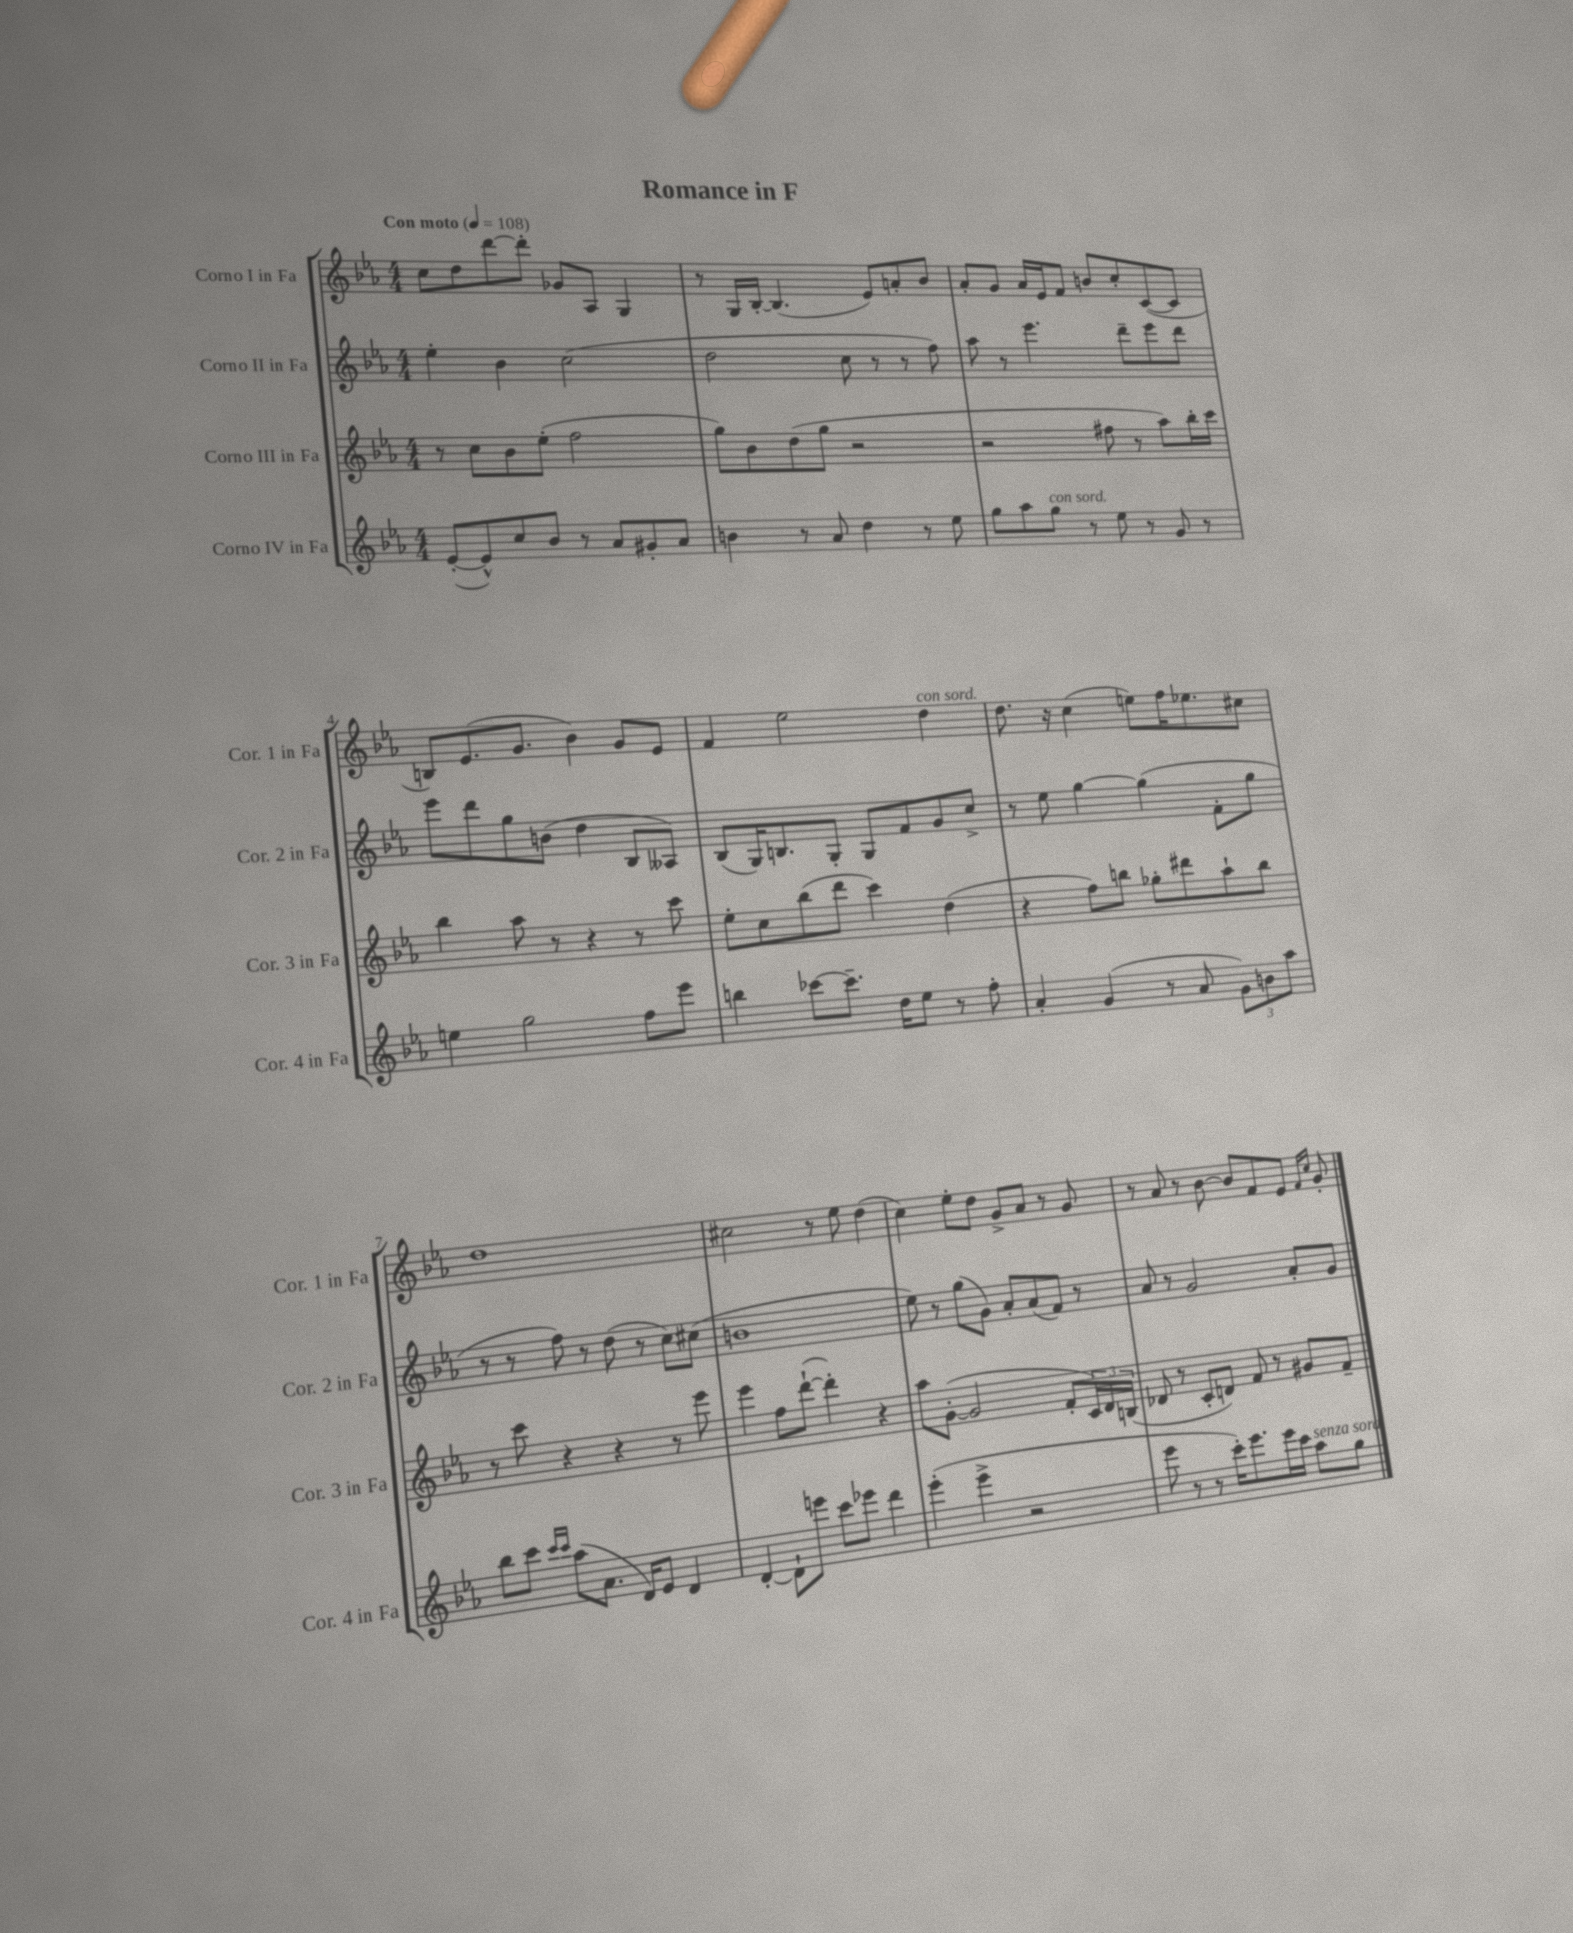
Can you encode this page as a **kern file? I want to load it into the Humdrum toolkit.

**kern	**kern	**kern	**kern
*staff4	*staff3	*staff2	*staff1
*clefG2	*clefG2	*clefG2	*clefG2
*k[b-e-a-]	*k[b-e-a-]	*k[b-e-a-]	*k[b-e-a-]
*M4/4	*M4/4	*M4/4	*M4/4
*MM108	*MM108	*MM108	*MM108
([8e-'/L	8r	4ee-'\	8cc\L
8e-^^/])	8cc\L	.	8dd\
8cc/	8b-\	4b-\	[8ddd\
8b-/J	(8ee-'\J	.	8ddd'\]J
8r	2ff\	(2cc\	8g-/L
8a-/L	.	.	8A-/J
8g#'/	.	.	4G/
8a-/J	.	.	.
=	=	=	=
4b\	8gg\L)	2dd\	8r
.	8b-\	.	16G/LL
.	.	.	[16B-'/JJ
8r	(8dd\	.	(4.B-/]
8a-/	8gg\J	.	.
4dd\	2r	8cc\	.
.	.	8r	8e-/L)
8r	.	8r	8a'/
8ee-\	.	8ff\)	8b-/J
=	=	=	=
8gg\L	2r	8aa-\	8a-'/L
8aa-\	.	8r	8g/J
8gg\J	.	4.eee-\	16a-/LL
.	.	.	16e-/J
8r	.	.	8f/J
8ee-\	8ff#\	.	8b/L
8r	8r	8ddd~\L	8cc'/
8g/	8aa-\L)	8eee-\	([8c/
8r	16bb-'\L	8ddd\J	8c/]J
.	16ccc\JJ	.	.
=	=	=	=
4ee\	4bb-\	8eee-\L	8B/L)
.	.	8ddd\	(8.e-/
2gg\	8aa-\	8gg\	.
.	.	.	8.g/J
.	8r	(8b\J	.
.	4r	4dd\	4b-\)
8ff\L	8r	8B-/L	8g/L
8eee-\J	8ccc\	8A--/J)	8e-/J
=	=	=	=
4bb\	8ee-'\L	(8B-/L	4f/
.	8cc\	16G/K)	.
.	.	8.B/	.
[8ccc-\L	(8bb-\	.	2ee-\
8.ccc-~\]J	8ddd\J	8G'/J	.
.	4ccc\)	8G/L	.
16dd\LK	.	.	.
8ee-\J	.	8f/	.
8r	(4dd\	8g/	4dd\
8ff'\	.	8cc^/J	.
=	=	=	=
4a-'/	4r	8r	8.dd\
.	.	8ee-\	.
.	.	.	16r
(4g/	8ff\L)	[4gg\	(4cc\
.	8bb\J	.	.
8r	8gg-'\L	(4gg\]	8ee\L)
8a-/	8ddd#\	.	16ff\K
.	.	.	8.ee-\
12g\L)	8aa-`\	8f'\L	.
12b\	.	.	.
.	8bb\J	8gg\J	8cc#\J
12aa-\J	.	.	.
=	=	=	=
8bb-\L	8r	8r	1dd
8ccc\J	8ccc\	8r	.
16qqccc/LL	.	.	.
16qqccc/JJ	.	.	.
(8aa-\L	4r	8ff\)	.
8.a-\J	.	8r	.
.	4r	(8dd\	.
16d/LK)	.	.	.
8e-/J	.	8r	.
4d/	8r	8cc\L)	.
.	8eee-\	(8cc#\J	.
=	=	=	=
[4d'/	4eee-\	1b	2cc#\
8d`\]L	8ff\L	.	.
8eee\J	([8ddd`\J	.	.
8ccc\L	4ddd'\])	.	8r
8eee-\J	.	.	8ee-\
4ddd\	4r	.	(4dd\
=	=	=	=
(4eee-'\	8aa-\L	8ee-\)	4cc\)
.	([8g'\J	8r	.
4eee-^\	2g/]	(8gg\L	8ee-'\L
.	.	8g\J)	8dd\J
2r	.	8a-'/L	8g^/L
.	.	(8a-/	8a-/J
.	8f'/L	8f/J)	8r
.	24c/L)	8r	8g/
.	24d/	.	.
.	(24B/JJ	.	.
=	=	=	=
8eee-\	8d-/	8a-/	8r
8r	8r	8r	8a-/
8r	8c'/L	2g/	8r
16ccc'\LK)	8d/J)	.	[8b-\
8.eee-\	.	.	.
.	8f/	.	8b-/]L
16eee-\L	8r	.	8f/
16ccc\JJ	.	.	.
8aa-\L	8g#/L	8a-'/L	8e-/J
.	.	.	16qqf/LL
.	.	.	16qqcc/JJ
8gg\J	8f~/J	8g/J	8g'/
==	==	==	==
*-	*-	*-	*-
